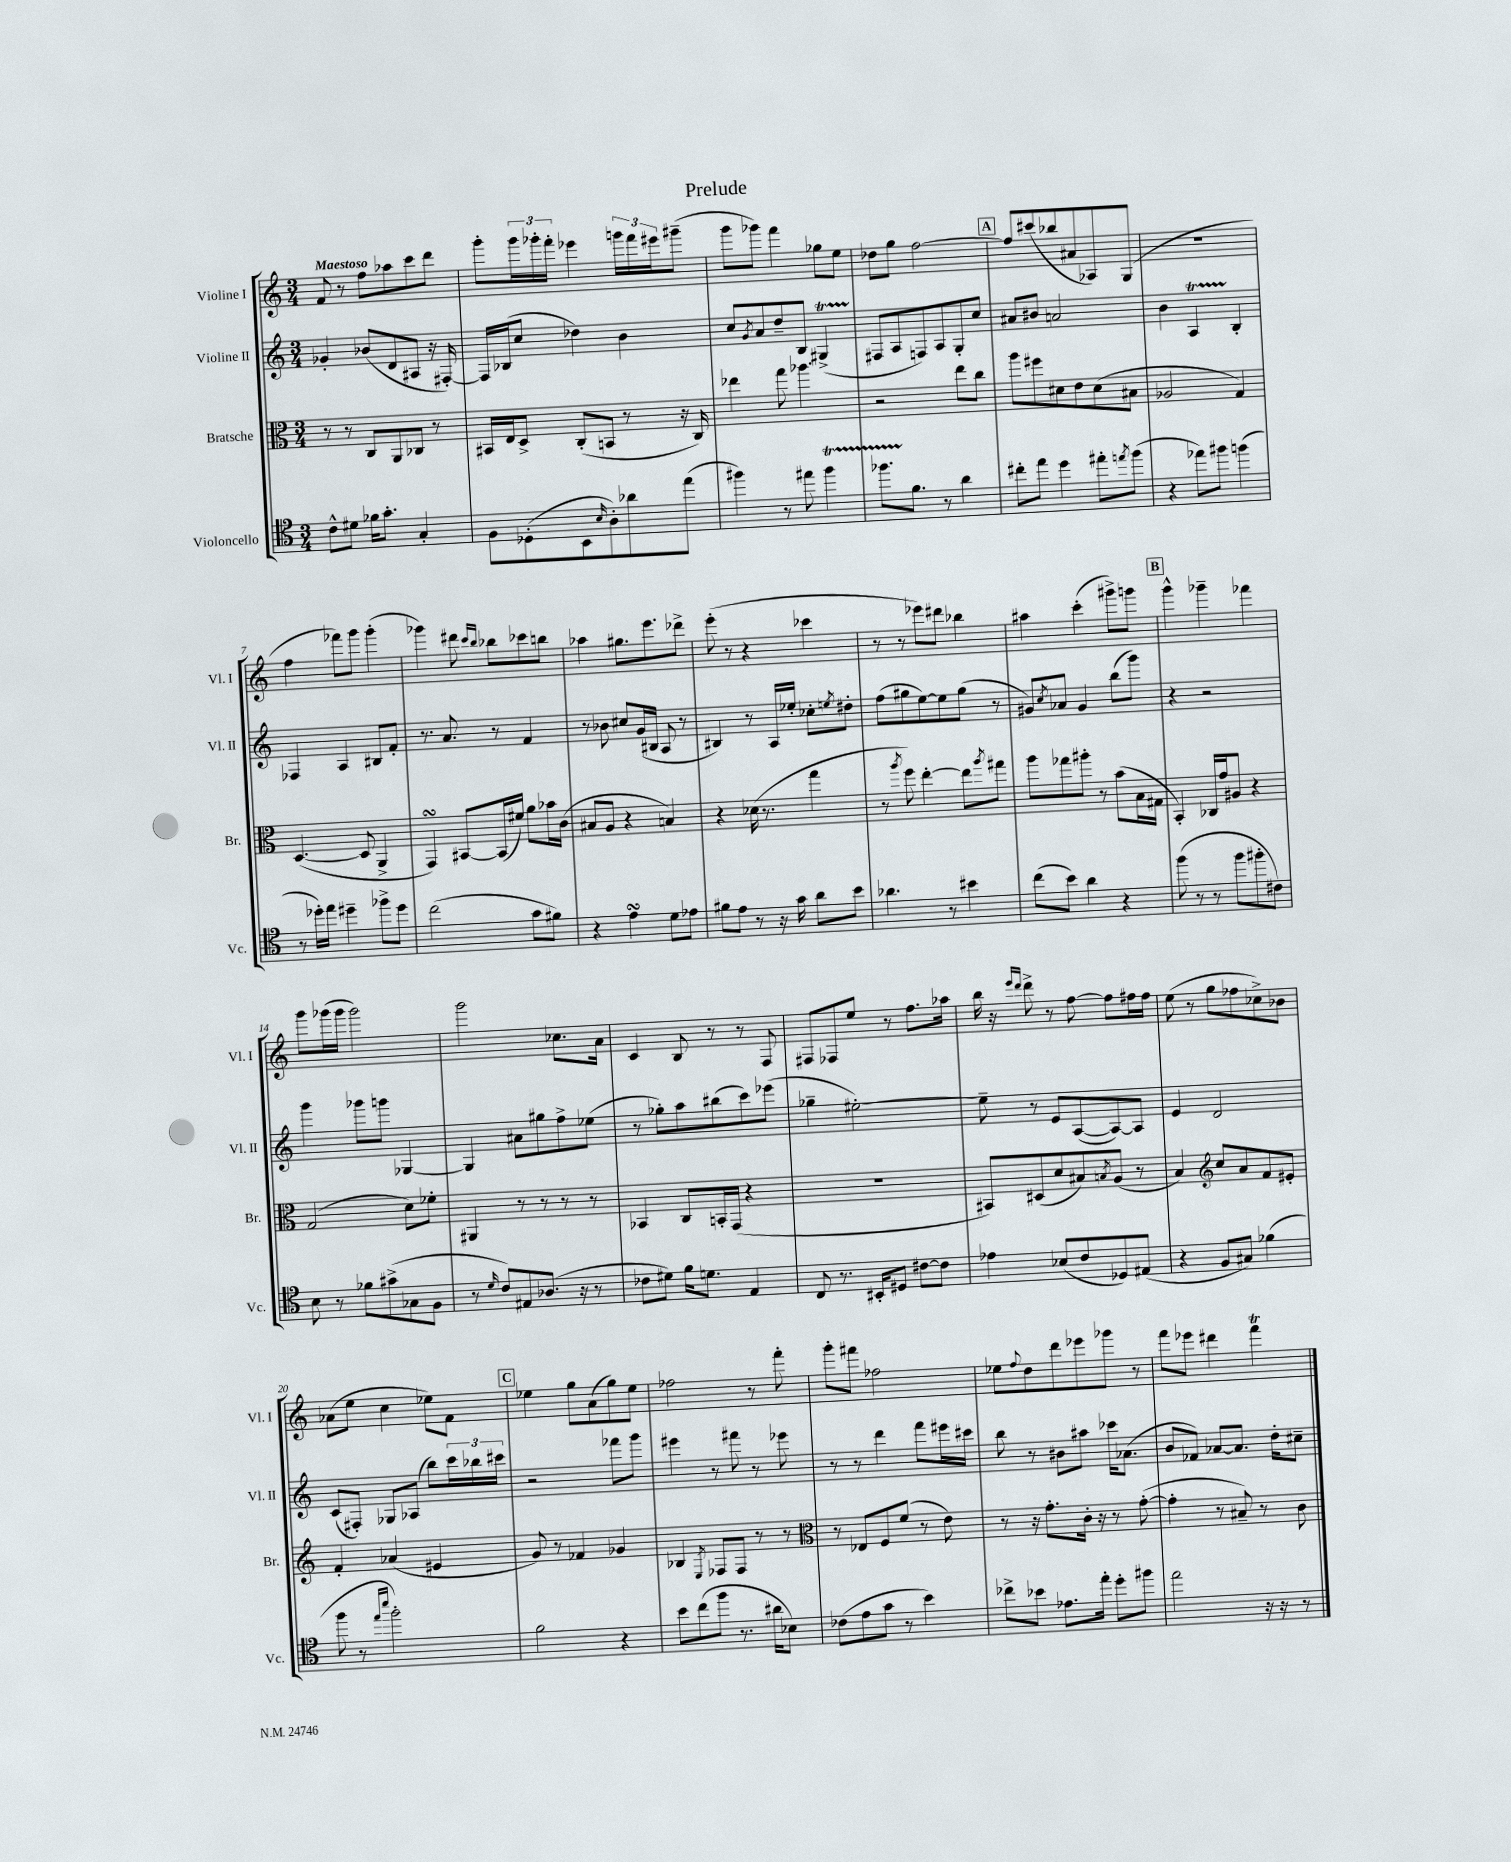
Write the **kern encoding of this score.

**kern	**kern	**kern	**kern
*part4	*part3	*part2	*part1
*staff4	*staff3	*staff2	*staff1
*I"Violoncello	*I"Bratsche	*I"Violine II	*I"Violine I
*I'Vc.	*I'Br.	*I'Vl. II	*I'Vl. I
*clefC4	*clefC3	*clefG2	*clefG2
*k[]	*k[]	*k[]	*k[]
*M3/4	*M3/4	*M3/4	*M3/4
=1	=1	=1	=1
!	!	!	!LO:TX:a:B:t=Maestoso
8c^^\L	8r	4g-X'/	8f/
8d#X\J	8r	.	8r
16f-X\KL	8C/L	(8b-X/L	8ff\L
8.g'\J	.	.	.
.	8AA/	8d/	8aa-X\
4G'/	8C-X/J	8A#X/J	8ccc\
.	8r	16r	8ddd\J
.	.	[16F#X'/)	.
=2	=2	=2	=2
8F\L	16BB#X/LL	16F#/LL]	8ggg'\L
.	16E/J	(16B-X/J	.
(8D-X'\	8D^/J	8cc/J	24ggg\L
.	.	.	24ggg-X'\
.	.	.	24fff'\JJ
8BB\	(8C'/L	4dd-X\)	4eee-X\
16qqB/	.	.	.
8A'\)	8BBn/J	.	.
8a-X\	8r	4b\	24gggn\LL
.	.	.	24fff\
.	.	.	24eee#X\J
(8ee\J	16r	.	(8ggg#X~\J
.	16C/)	.	.
=3	=3	=3	=3
4ff#X\)	4ee-X\	8cc/L	8ggg\L
.	.	8qg/	.
.	.	8a/	8ggg-X\J)
8r	8gg\	8dd~/	4fff\
8ee#X\	4.aa-X\	8B/J	.
4ff#t\	.	(4G#Xt^/	8gg-X\L
.	.	.	8ee\J
=4	=4	=4	=4
8.ff-XTTT\L	2r	8F#X/L	8dd-X\L
.	.	8A/	8gg\J
8.f\J	.	.	.
.	.	8Fn/)	[2ff\
8r	.	8A/	.
4a\	8ee\L	8G'/	.
.	8cc\J	8cc/J	.
!!LO:REH:place=s1:t=A
=5	=5	=5	=5
8cc#X'\L	8aa\L	8a#X/L	8ff/L]
8ee\J	8ff#X\	8b#X/J	(8ccc#X/
4dd\	8d#X\	2an/	8bb-X/
.	8e\	.	8a#X/
8ee#X'\L	(8d#\	.	8A-X/)
8qeen/	.	.	.
(8ff\J	8B#X\J	.	(8G/J
=6	=6	=6	=6
4r	2A-X/	4b\	2.r
8ee-X\L)	.	4AT/	.
8ff#X\J	.	.	.
(4ffn\	4G/)	4B'/	.
!!LO:LB:g=z
=7	=7	=7	=7
8r	([4.D/	4F-X/	4ff\
16dd-X'\LL)	.	.	.
16ee\JJ	.	.	.
4dd#X~\	.	4A/	8fff-X\L)
.	8D/]	.	8ggg\J
8ff-X^\L	4AA^/	8B#X/L	(4ggg'\
8dd#\J	.	8f'/J	.
=8	=8	=8	=8
(2cc\	4GGsSSS/)	8.r	4ggg-X\)
.	.	8.a/	.
.	[8BB#X/L	.	8ddd#X\
.	.	.	16qqccc/LL
.	.	.	16qqbb/JJ
.	(16BB#/L]	8r	8bb-X\L
.	16f#X/JJ)	.	.
8g\L	8a\L	4f/	8ccc-X\
8f#X\J)	16b-X\L	.	8bbn\J
.	(16c\JJ	.	.
=9	=9	=9	=9
4r	8B#X/L	8r	4aa-X\
.	8A/J	8b-X\	.
4esSsS\	4r	8cc#X/L	8.gg#X\L
.	.	(16g/L	.
.	.	16B#X/JJ	8.eee\
8d\L	4Bn/)	8A/	.
8e-X\J	.	8r	8ddd-X^\J
=10	=10	=10	=10
8f#X\L	4r	4B#X/)	(8eee'\
8e\J	.	.	8r
8r	(16d-X\	8r	4r
.	8.r	.	.
16r	.	16A/LL	.
16g\	.	16ee-X'/JJ	.
8a\L	4gg\	8cc-X'\L	4ccc-X\
.	.	8qeen/	.
8b\J	.	8dd#X'\J	.
=11	=11	=11	=11
4.a-X\	8r	(8ff\L	8r
.	8qaa/	.	.
.	8ff\)	8gg#X\	8r
.	[4ee'\	[8ee\)	8eee-X\L)
8r	.	8ee\]	8ddd#X\J
4b#X\	8ee\L]	(8gg#\J	4bb-X\
.	8qaa/	.	.
.	8gg#X\J	8r	.
=12	=12	=12	=12
(8cc\L	8aa\L	8g#X/L)	4aa#X\
.	.	8qcc/	.
8b\J)	8gg-X\	8a-X/J	.
4a\	8aa#X'\J	4g#/	(4ccc'\
.	8r	.	.
4r	(8b\L	(8bb\L	8ggg#X^\L)
.	16B\L	8ggg\J)	8gggn\J
.	16G#X\JJ	.	.
!!LO:REH:place=s1:t=B
=13	=13	=13	=13
(8ff\	4BB'/)	4r	4ggg^^\
8r	.	.	.
8r	16C-X/LL	2r	4ggg-X~\
.	16g/J	.	.
8ff\L	8A#X/J	.	.
8ff#X'\	4r	.	4fff-X\
8c#X\J)	.	.	.
!!LO:LB:g=z
=14	=14	=14	=14
8B\	(2G/	4ggg\	8ggg\L
8r	.	.	(16ggg-X\L
.	.	.	16ggg-\JJ
8f-X\L	.	8ggg-X\L	2ggg-\)
(8g#X^\	.	8gggn\J	.
8G-X\	8d\L)	[4G-X/	.
8F\J	8f-X'\J	.	.
=15	=15	=15	=15
8r	4AA#X/	4G-/]	2ggg\
16qqd/	.	.	.
8c/L)	.	.	.
8E#X/	8r	8a#X\L	.
(8.A-X/J	8r	8gg#X\	.
.	8r	8ff^\	8.cc-X\L
16r	.	.	.
8r	8r	(8ee-X\J	.
.	.	.	16a\Jk
=16	=16	=16	=16
8c-X\L	4BB-X/	8r	4c/
8d#X\J)	.	8gg-X'\L)	.
16f\KL	8C/L	8aa\	8B/
8.dn\J	.	.	.
.	16BBn'/L	(8bb#X\	8r
.	(16GG/JJ	.	.
4E/	4r	8ccc\)	8r
.	.	(8eee-X\J	8F/
=17	=17	=17	=17
8C/	2.r	4gg-X~\	8F#X/L
8.r	.	.	8F-X/
.	.	[2ee#X'\)	8ee/J
16BB#X'/KL	.	.	.
8D#X/J	.	.	8r
[8c#X\L	.	.	8.ff\L
8c#\J]	.	.	.
.	.	.	16aa-X\Jk
=18	=18	=18	=18
4e-X\	8BB#X/L)	8ee#~\]	16bb\
.	.	.	16r
.	.	.	16qqeee/LL
.	.	.	16qqddd/JJ
.	(8D#X/	8r	8ddd^\
(8B-X/L	8d/	8e/L	8r
8c/	8B#X/)	([8A/	[8ff\
.	8qBn/	.	.
8D-X/)	(8A/J	8A/_)	8ff\L]
(8E#X/J	8r	8A/J]	16ff#X\L
.	.	.	16ff#\JJ
=19	=19	=19	=19
4r	4B/)	4e/	(8ee\
.	.	.	8r
*	*clefG2	*	*
8F/L	8cc/L	2d/	8gg\L
8G#X/J)	8a/	.	8ff-X\
(4f-X\	8f/	.	8cc-X^\)
.	8e#X'/J	.	8b-X\J
!!LO:LB:g=z
=20	=20	=20	=20
8ff\	4f'/	(8c/L	(8a-X\L
8r	.	8F#X'/J)	8ee\J
16qqee/LL	.	.	.
16qqbb/JJ	.	.	.
2ff'\)	(4a-X/	8G-X/L	4cc\
.	.	(8A-X/J	.
.	4e#X/	8bb\L)	8ee-X\L)
.	.	24ccc\L	8f\J
.	.	24bb-X\	.
.	.	24ccc#X\JJ	.
!!LO:REH:place=s1:t=C
=21	=21	=21	=21
2f\	8g/)	2r	4ee-X\
.	8r	.	.
.	4f-X/	.	8gg\L
.	.	.	(8a\
4r	4g-X/	8fff-X\L	8gg\)
.	.	8ggg\J	8ee-\J
=22	=22	=22	=22
8b\L	4B-X/	4eee#X\	2ff-X\
(8cc\	.	.	.
.	8qE/	.	.
8ff\J	8F-X/L	8r	.
8.r	8F-/J	8fff#X\	.
.	8r	8r	8r
16a#X\KL	.	.	.
8B-X\J)	8r	8eee-X\	8fff'\
=23	=23	=23	=23
*	*clefC3	*	*
(8c-X\L	8r	8r	8ggg'\L
8e\	8E-X/L	8r	8fff#X\J
8g\J	8F/	4ddd\	2ff-X\
8r	(8f/J	.	.
4b\)	8r	8fff\L	.
.	8e\)	16eee#X\L	.
.	.	16ccc#X\JJ	.
=24	=24	=24	=24
8cc-X^\L	8r	8bb\	8ee-X\L
.	.	.	8qqff/
8b-X\J	16r	8r	8dd\
.	8.g'\L	.	.
8.e-X\L	.	8b#X\L	8ddd\
.	16c'\Jk	8aa#X\J	8eee-X\
16ee'\Jk	16r	.	.
8dd'\L	8r	16ccc-X\KL	8ggg-X\J
.	.	(8.a-X\J	.
8ff#X\J	([8g'\	.	8r
=25	=25	=25	=25
2ee\	4g'\]	8b/L	8fff\L
.	.	8f-X/J)	8eee-X\J
.	8r	[8a-X/L	4ddd#X\
.	8B#X~/)	8.a-/J]	.
16r	8r	.	4fffT\
16r	.	16dd'\KL	.
8r	8c\	8cc#X~\J	.
==	==	==	==
*-	*-	*-	*-
